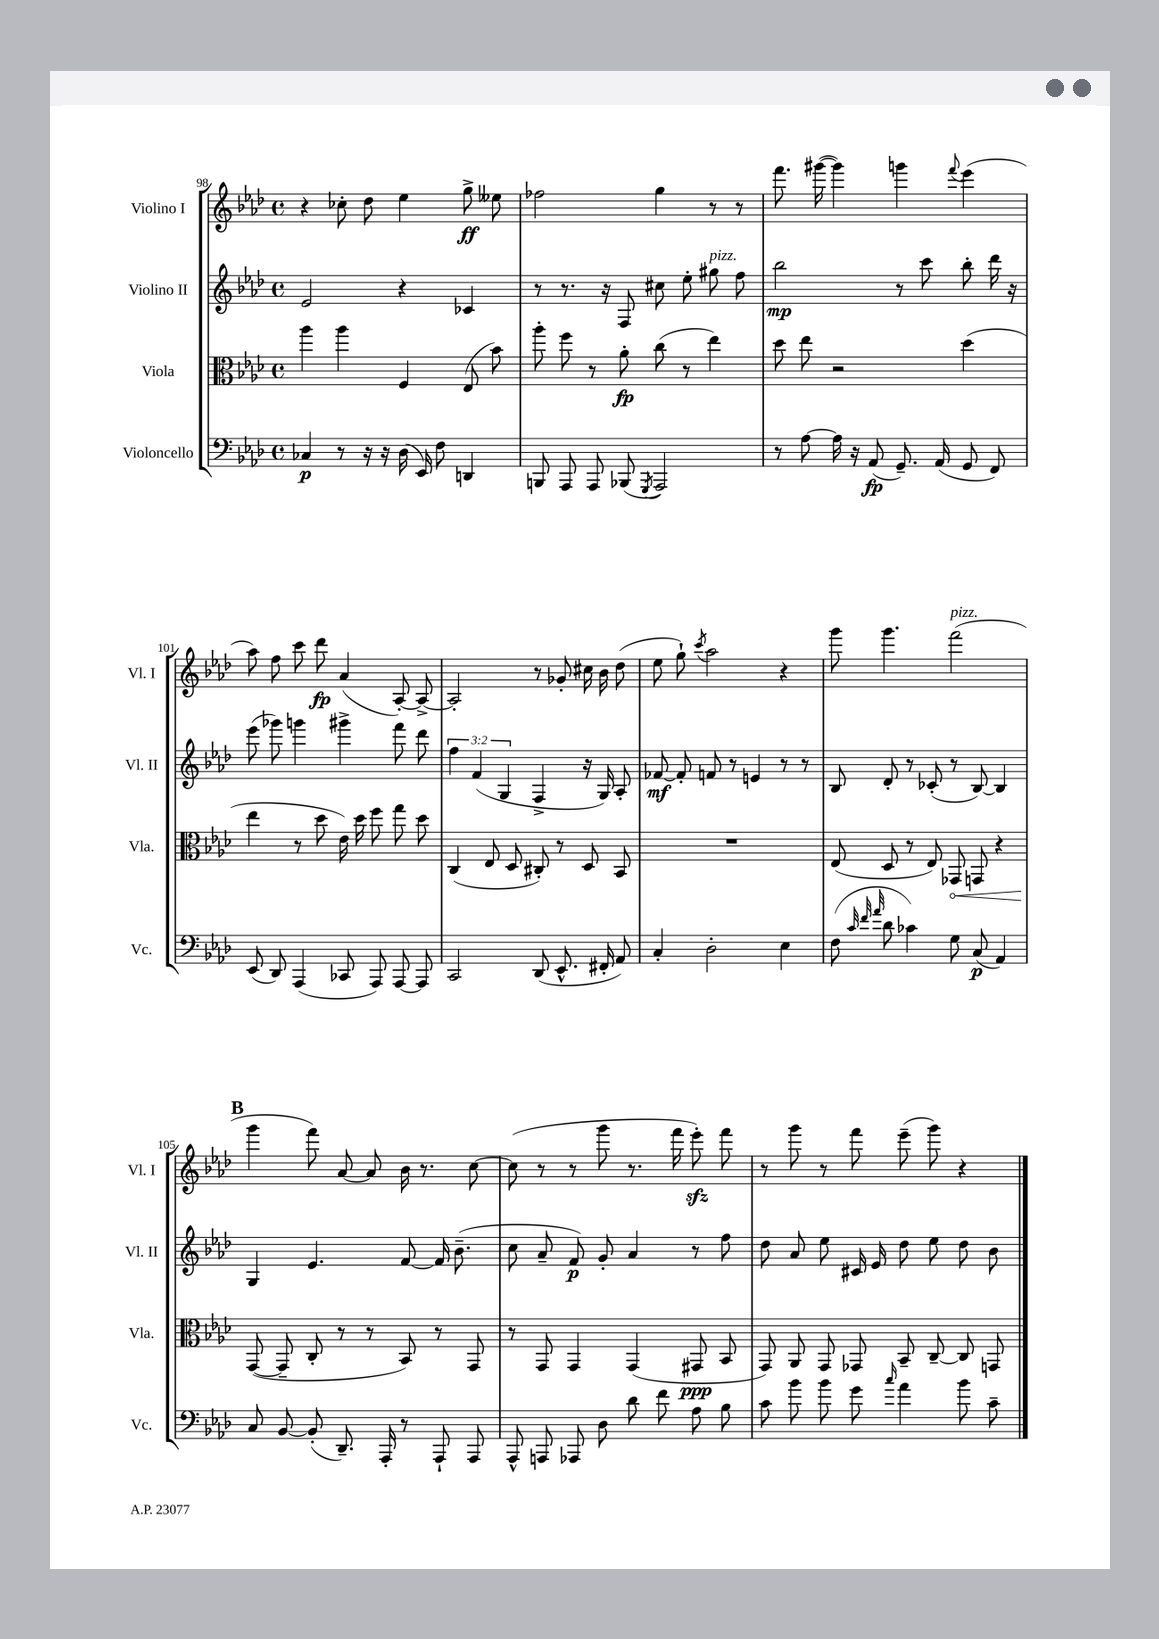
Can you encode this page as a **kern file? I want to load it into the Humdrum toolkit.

**kern	**dynam	**kern	**dynam	**kern	**dynam	**kern	**dynam
*part4	*part4	*part3	*part3	*part2	*part2	*part1	*part1
*staff4	*staff4	*staff3	*staff3	*staff2	*staff2	*staff1	*staff1
*I"Violoncello	*	*I"Viola	*	*I"Violino II	*	*I"Violino I	*
*I'Vc.	*	*I'Vla.	*	*I'Vl. II	*	*I'Vl. I	*
*clefF4	*	*clefC3	*	*clefG2	*	*clefG2	*
*k[b-e-a-d-]	*	*k[b-e-a-d-]	*	*k[b-e-a-d-]	*	*k[b-e-a-d-]	*
*M4/4	*	*M4/4	*	*M4/4	*	*M4/4	*
*met(c)	*	*met(c)	*	*met(c)	*	*met(c)	*
=98	=98	=98	=98	=98	=98	=98	=98
4C-X/	p	4aa-\	.	2e-/	.	4r	.
8r	.	4aa-\	.	.	.	8cc-X'\	.
16r	.	.	.	.	.	8dd-\	.
16r	.	.	.	.	.	.	.
(16D-\	.	4F/	.	4r	.	4ee-\	.
16EE-/)	.	.	.	.	.	.	.
8F\	.	.	.	.	.	.	.
4DDn/	.	(8E-/	.	4c-X/	.	8gg^\	ff
.	.	8b-\)	.	.	.	8ee--X\	.
=99	=99	=99	=99	=99	=99	=99	=99
8BBBn/	.	8aa-'\	.	8r	.	2ff-X\	.
8AAA-/	.	8ff\	.	8.r	.	.	.
8AAA-/	.	8r	.	.	.	.	.
.	.	.	.	16r	.	.	.
(8BBB-X/	.	8a-'\	fp	8F/	.	.	.
8qGGG/	.	.	.	.	.	.	.
2AAA-/)	.	(8cc\	.	8cc#X\	.	4gg\	.
.	.	8r	.	8ee-'\	.	.	.
!	!	!	!	!LO:TX:a:i:t=pizz.	!	!	!
.	.	4ee-\)	.	8gg#X\	.	8r	.
.	.	.	.	8ff\	.	8r	.
=100	=100	=100	=100	=100	=100	=100	=100
8r	.	8dd-\	.	2bb-\	mp	8.fff\	.
[8A-\	.	8ee-\	.	.	.	.	.
.	.	.	.	.	.	([16ggg#X\	.
16A-\]	.	2r	.	.	.	4ggg#\])	.
16r	.	.	.	.	.	.	.
(8AA-/	fp	.	.	.	.	.	.
8.GG~/)	.	.	.	8r	.	4gggn\	.
.	.	.	.	8ccc\	.	.	.
(16AA-/	.	.	.	.	.	.	.
.	.	.	.	.	.	8qqfff/	.
8GG/	.	(4dd-\	.	8bb-'\	.	(4eee-\	.
8FF/)	.	.	.	16ddd-\	.	.	.
.	.	.	.	16r	.	.	.
!!LO:LB:g=z
=101	=101	=101	=101	=101	=101	=101	=101
(8EE-/	.	4ee-\	.	(8eee-\	.	8aa-\)	.
8DD-/)	.	.	.	8ggg-X\)	.	8ff\	.
(4AAA-/	.	8r	.	4gggn\	.	8ccc\	.
.	.	8dd-\	.	.	.	8ddd-\	fp
8CC-X/	.	16e-\)	.	4ggg#X^\	.	(4a-/	.
.	.	16dd-\	.	.	.	.	.
8AAA-/)	.	8ff\	.	.	.	.	.
[8AAA-/	.	8gg\	.	8fff\	.	[8A-'/)	.
8AAA-/]	.	8dd-\	.	8ddd-\	.	8A-^/_	.
=102	=102	=102	=102	=102	=102	=102	=102
2CC/	.	(4C/	.	6ff\	.	2A-'/]	.
.	.	.	.	(6f/	.	.	.
.	.	8E-/	.	.	.	.	.
.	.	.	.	6G/	.	.	.
.	.	8D-/	.	.	.	.	.
(8DD-/	.	8C#X'/)	.	4F^/	.	8r	.
8.EE-^^/	.	8r	.	.	.	8g-X'/	.
.	.	8D-/	.	16r	.	16cc#X\	.
16FF#X'/	.	.	.	16G/)	.	16b-\	.
8AA-/)	.	8BB-/	.	8A-'/	.	(8dd-\	.
=103	=103	=103	=103	=103	=103	=103	=103
4C'/	.	1r	.	[8f-X/	mf	8ee-\	.
.	.	.	.	8f-'/]	.	8gg`\)	.
.	.	.	.	.	.	8qccc/	.
2D-'\	.	.	.	8fn/	.	2aa-\	.
.	.	.	.	8r	.	.	.
.	.	.	.	4en/	.	.	.
4E-\	.	.	.	8r	.	4r	.
.	.	.	.	8r	.	.	.
=104	=104	=104	=104	=104	=104	=104	=104
(8F\	.	(8E-/	.	8B-/	.	8ggg\	.
32qqc/	.	.	.	.	.	.	.
32qqf/	.	.	.	.	.	.	.
32qqa-/	.	.	.	.	.	.	.
8d-\	.	8D-/	.	8d-'/	.	4.ggg\	.
4c-X\)	.	8r	.	8r	.	.	.
.	.	8E-/)	.	(8c-X'/	.	.	.
!	!	!	!	!	!	!LO:TX:a:i:t=pizz.	!
!	!	!	!LO:HP:b	!	!	!	!
8G\	.	8GG-X/	<	8r	.	(2fff\	.
(8C/	p	8GGn/	.	[8B-/)	.	.	.
4AA-/)	.	4r	.	4B-/]	.	.	.
!!LO:LB:g=z
!!LO:REH:place=s1:t=B
=105	=105	=105	=105	=105	=105	=105	=105
8C/	.	([8GG/	.	4G/	.	4ggg\	.
[8BB-/	.	8GG~/]	[	.	.	.	.
(8BB-'/]	.	8C'/	.	4.e-/	.	8fff\)	.
8.DD-~/)	.	8r	.	.	.	[8a-/	.
.	.	8r	.	.	.	8a-/]	.
16AAA-'/	.	.	.	.	.	.	.
8r	.	8BB-/)	.	[8f/	.	16b-\	.
.	.	.	.	.	.	8.r	.
8AAA-`/	.	8r	.	16f/]	.	.	.
.	.	.	.	(8.b-~\	.	.	.
8AAA-/	.	8GG/	.	.	.	[8cc\	.
=106	=106	=106	=106	=106	=106	=106	=106
8AAA-^^/	.	8r	.	8cc\	.	(8cc\]	.
8AAAn/	.	8GG/	.	8a-~/	.	8r	.
8AAA-X/	.	4GG/	.	8f/)	p	8r	.
8D-\	.	.	.	8g'/	.	8ggg\	.
8d-\	.	(4GG/	.	4a-/	.	8.r	.
8f\	.	.	.	.	.	.	.
.	.	.	.	.	.	16fff\	.
8A-\	.	8GG#X/	ppp	8r	.	8eee-zz'\)	.
8B-\	.	8BB-/	.	8ff\	.	8fff\	.
=107	=107	=107	=107	=107	=107	=107	=107
8c\	.	8GG/)	.	8dd-\	.	8r	.
8b-\	.	8AA-/	.	8a-/	.	8ggg\	.
8b-\	.	8GG/	.	8ee-\	.	8r	.
8g\	.	8GG-X/	.	16c#X/	.	8fff\	.
.	.	.	.	16e-/	.	.	.
16qqcc/	.	.	.	.	.	.	.
4a-\	.	8BB-~/	.	8dd-\	.	(8eee-~\	.
.	.	[8C~/	.	8ee-\	.	8ggg\)	.
8b-\	.	8C/]	.	8dd-\	.	4r	.
8c~\	.	8GGn/	.	8b-\	.	.	.
==	==	==	==	==	==	==	==
*-	*-	*-	*-	*-	*-	*-	*-
